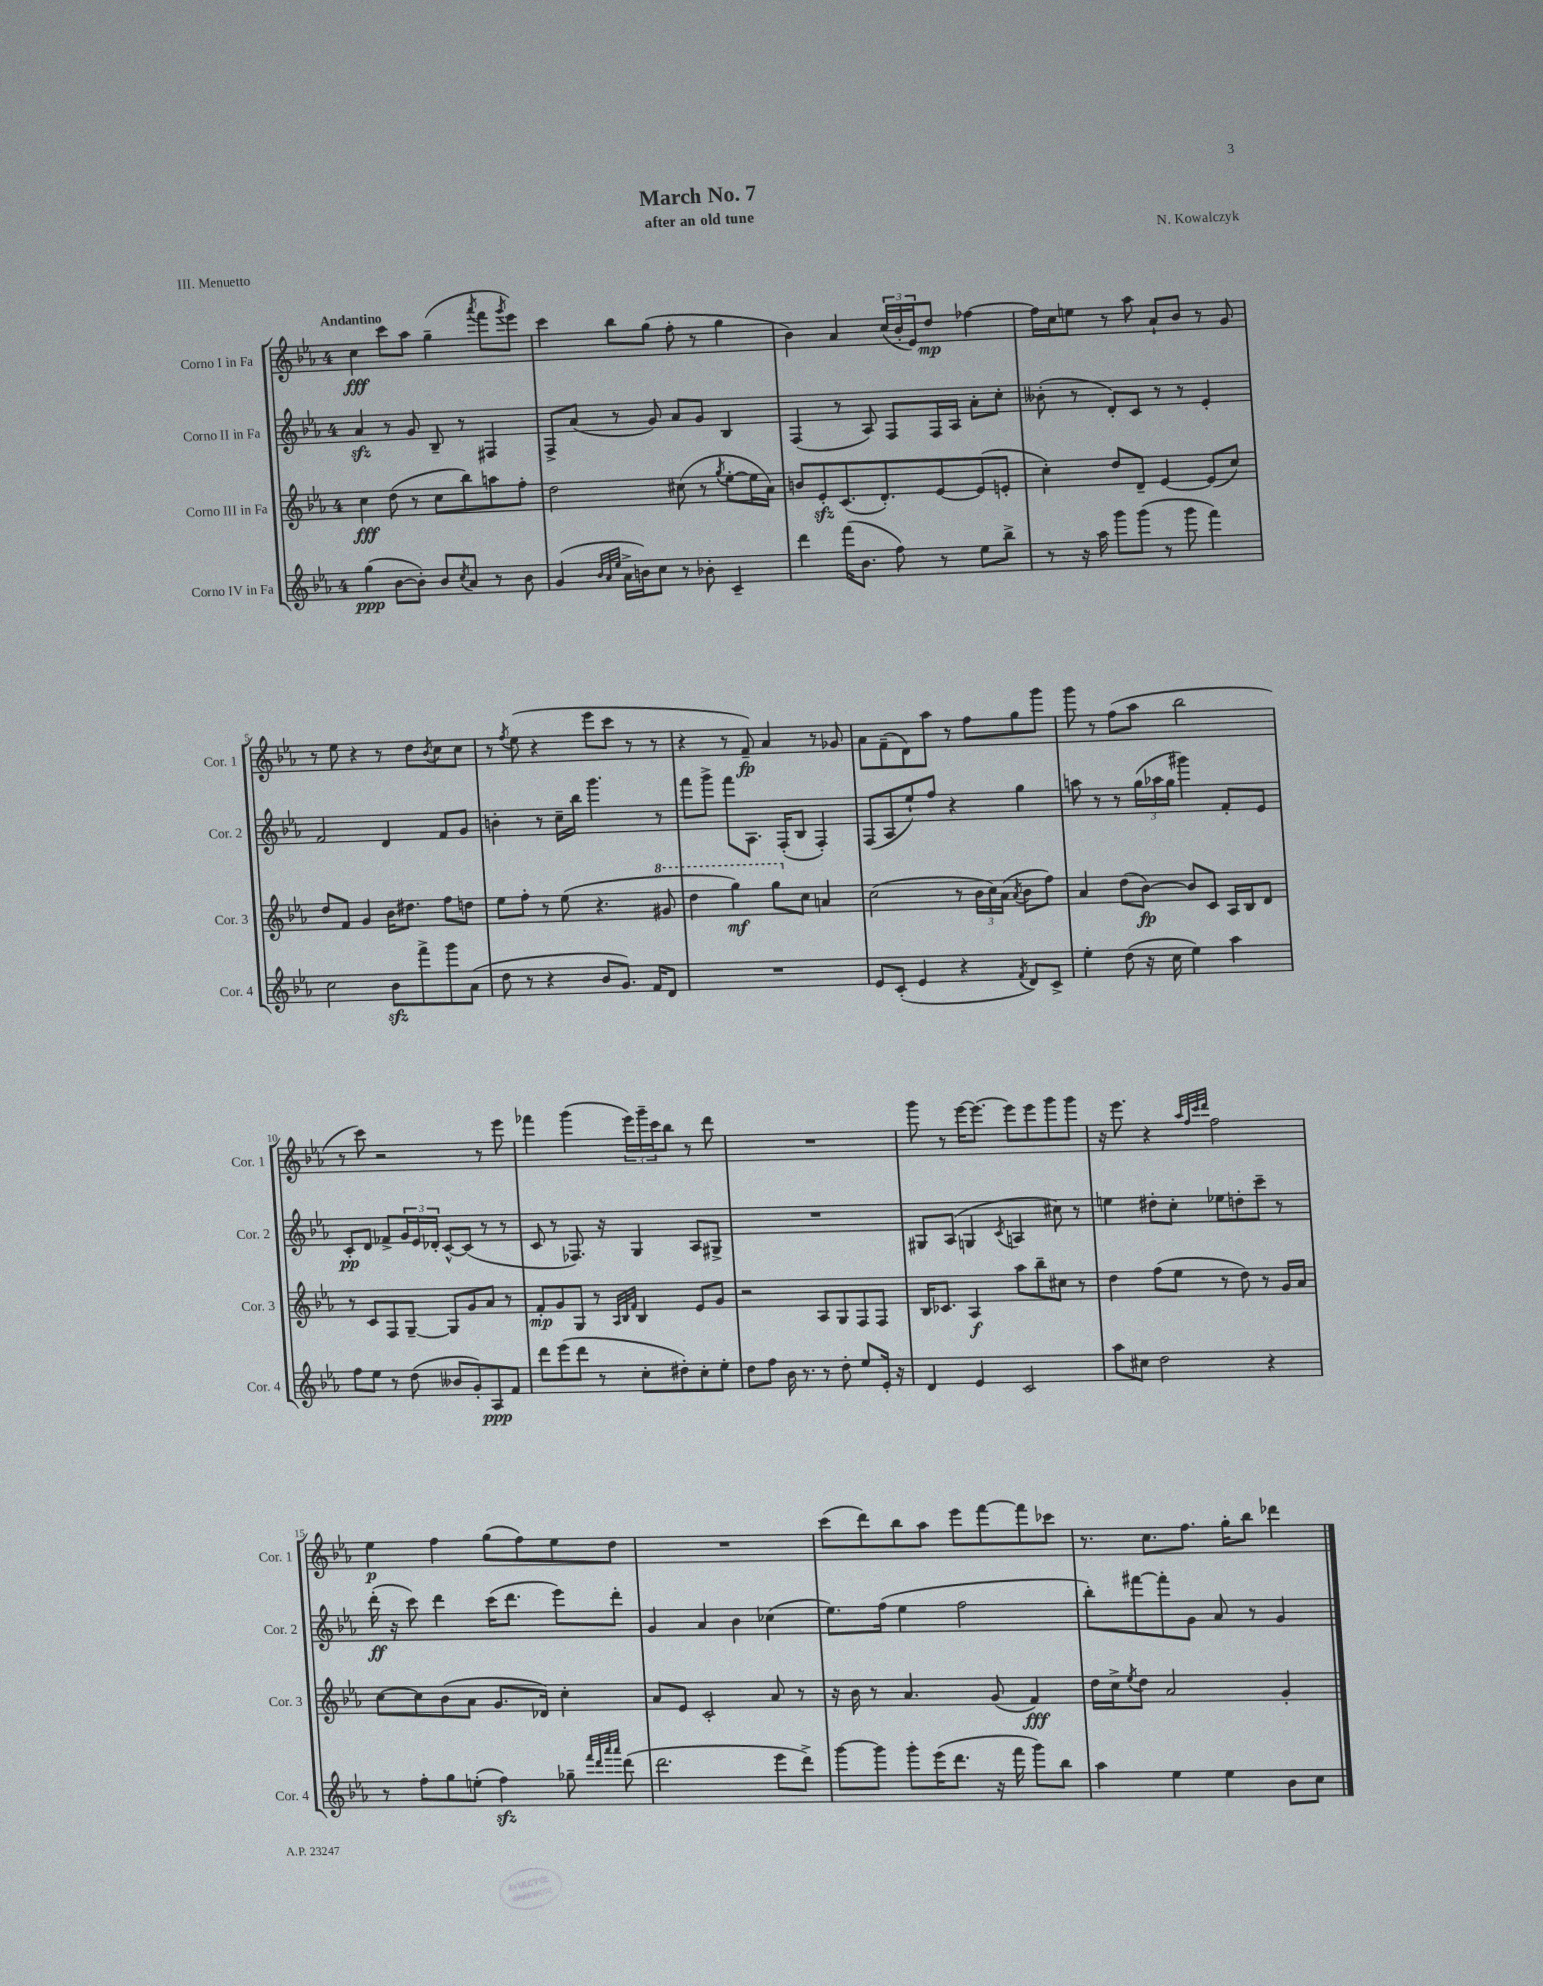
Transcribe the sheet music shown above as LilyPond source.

\header { title = "March No. 7" composer = "N. Kowalczyk" subtitle = "after an old tune" piece = "III. Menuetto" }
<<
\new StaffGroup <<
\new Staff = "s0" \with { instrumentName = "Corno I in Fa" shortInstrumentName = "Cor. 1" } {
    \clef treble \key ees \major \once \override Staff.TimeSignature.style = #'single-digit \time 4/4 \tempo "Andantino"
    c''4\fff c'''8 aes''8 g''4--( \acciaccatura { aes'''8 } f'''8 \acciaccatura { g'''8 } ees'''8) |
    c'''4 bes''8 g''8( f''8-. r8 g''4 |
    bes'4) aes'4 \tuplet 3/2 { c''16( bes'16-. ees'16) } d''8\mp fes''4~ |
    fes''16 c''16 e''8 r8 aes''8 aes'8-! bes'8 r8 g'8 |
    r8 ees''8 r4 r8 d''8 \acciaccatura { bes'8 } c''8 c''8 |
    r8 \acciaccatura { f''8 } ees''8( r4 ees'''8 c'''8 r8 r8 |
    r4 r8 f'8--\fp) aes'4 r8 ges'8 |
    aes'8 f'8--( d'8) aes''8 r8 f''8 g''8 g'''8 |
    g'''8 r8 f''8( aes''8 bes''2 |
    r8 c'''8) r2 r8 ees'''8 |
    fes'''4 g'''4( \tuplet 3/2 { ees'''16) g'''16-- c'''16 } bes''8 r8 d'''8 |
    R1 |
    g'''8 r8 ees'''16~ ees'''8.~ ees'''8 ees'''8 g'''8 g'''8 |
    r16 ees'''8. r4 \grace { aes''32 f''32 c'''32 d'''32 } f''2 |
    ees''4\p f''4 g''8( f''8) ees''8 d''8 |
    R1 |
    c'''8( d'''8) bes''8 aes''8 ees'''8 f'''8~ f'''8 ces'''8 |
    r8. c''8. f''8. g''16-. bes''8 des'''4 \bar "|." |
}
\new Staff = "s1" \with { instrumentName = "Corno II in Fa" shortInstrumentName = "Cor. 2" } {
    \clef treble \key ees \major \once \override Staff.TimeSignature.style = #'single-digit \time 4/4
    aes'4\sfz r8 g'8 bes8-- r8 fis4 |
    f8-> aes'8( r8 g'8) aes'8 g'8 bes4 |
    f4( r8 aes8) f8 f16 aes16 aes'8-. c''8-. |
    beses'8-.( r8 d'8-.) c'8 r8 r8 ees'4-. |
    f'2 d'4 f'8 g'8 |
    b'4-. r8 c''16-- bes''16 g'''4. r8 |
    f'''8 g'''8-> f'''8 aes8. f16-.( bes8 f4-.) |
    f8( aes8 ees''8-!) f''8 r4 g''4 |
    a''8 r8 r8 \tuplet 3/2 { g''16( aes''16 g''16 } gis'''4) f'8-. ees'8 |
    c'8-.\pp d'8 fes'8-> \tuplet 3/2 { g'16 ees'16 des'16-. } c'8~-^ c'8( r8 r8 |
    c'8 r8 fes8.) r16 g4 aes8 gis8-> |
    R1 |
    gis8 aes8( g4 \acciaccatura { c'8 } a4 cis''8) r8 |
    e''4 dis''8-. c''8-. ees''8 d''8-. c'''8-- r8 |
    d'''16-.\ff( r16 c'''8) d'''4 c'''16( d'''8. ees'''8) d'''8-. |
    g'4 aes'4 bes'4 ces''4( |
    ees''8.) f''16( ees''4 f''2 |
    bes''8-.) fis'''8~ fis'''8-. g'8 aes'8 r8 g'4 \bar "|." |
}
\new Staff = "s2" \with { instrumentName = "Corno III in Fa" shortInstrumentName = "Cor. 3" } {
    \clef treble \key ees \major \once \override Staff.TimeSignature.style = #'single-digit \time 4/4
    c''4\fff d''8( r8 c''8 bes''8) a''8 f''8-. |
    d''2 cis''8( r8 \acciaccatura { g''8 } ees''8~-. ees''16 aes'16) |
    b'8 ees'8-.\sfz c'8.( d'8.-.) ees'8~ ees'8( e'8-. |
    c''4-.) d''8 d'8-- ees'4~ ees'8( c''8) |
    d''8 f'8 g'4 bes'16 dis''8. f''8 d''8 |
    ees''8 f''8-. r8 ees''8( r4. \ottava #1 gis''8 |
    d'''4 g'''4\mf) g'''8 \ottava #0 c''8 a'4 |
    c''2( r8 \tuplet 3/2 { bes'16 c''16) aes'16( } \acciaccatura { aes'8 } bes'8 f''8) |
    aes'4 d''8( bes'8~\fp) bes'8 c'8 aes16 bes16 d'8 |
    r8 c'8 f8 g8~-- g8 g'8 aes'8 r8 |
    f'8-.\mp g'8 g8 r8 \grace { aes32 bes32 f'32 } bes4 ees'8 g'8 |
    r2 aes8 g8 f8 f8 |
    bes16 ces'8. aes4\f aes''8 bes''8-- cis''8 r8 |
    d''4 f''8( ees''8 r8 d''8) r8 g'16 aes'16 |
    c''8~ c''8 bes'8( aes'8 g'8. des'16) c''4-. |
    aes'8 ees'8 c'2-. aes'8 r8 |
    r16 bes'16 r8 aes'4. g'8( f'4\fff) |
    d''16 c''16-> \acciaccatura { ees''8 } d''8 aes'2 g'4-. \bar "|." |
}
\new Staff = "s3" \with { instrumentName = "Corno IV in Fa" shortInstrumentName = "Cor. 4" } {
    \clef treble \key ees \major \once \override Staff.TimeSignature.style = #'single-digit \time 4/4
    g''4\ppp( bes'8~ bes'8-.) bes'8 \acciaccatura { c''8 } aes'8 r8 bes'8 |
    g'4( \grace { bes'32 aes'32 ees''32 } aes'16-> b'16) c''8 r8 bes'8-. c'4-- |
    d'''4 f'''16( bes'8. f''8) r8 ees''8 bes''8-> |
    r8 r16 aes''16 g'''8 g'''8( r8 g'''8 f'''4) |
    c''2 bes'8\sfz f'''8-> g'''8 aes'8( |
    d''8 r8 r4 bes'8 g'8.) f'16 d'8 |
    R1 |
    ees'8 c'8-.( ees'4 r4 \acciaccatura { f'8 } d'8) c'8-> |
    ees''4-. d''8( r16 c''16 ees''4) aes''4 |
    f''8 ees''8 r8 d''8( beses'8 g'8-.) aes8\ppp f'8 |
    d'''8 ees'''8( d'''8 r8 c''8-. dis''8-.) c''8-. ees''8-. |
    d''8 f''8 bes'16 r8. r8 d''8-. ees''8 ees'16-. r16 |
    d'4 ees'4 c'2 |
    aes''8 cis''8 d''2 r4 |
    r8 f''8-. g''8 e''8-.( f''4\sfz) ges''8-- \grace { f'''32 d'''32 aes'''32 aes'''32 } d'''8( |
    d'''2. ees'''8 d'''8->) |
    g'''8~ g'''8 g'''8-. ees'''16( d'''8. r16 f'''16 g'''8) bes''8 |
    aes''4 ees''4 ees''4 bes'8 c''8 \bar "|." |
}
>>
>>
